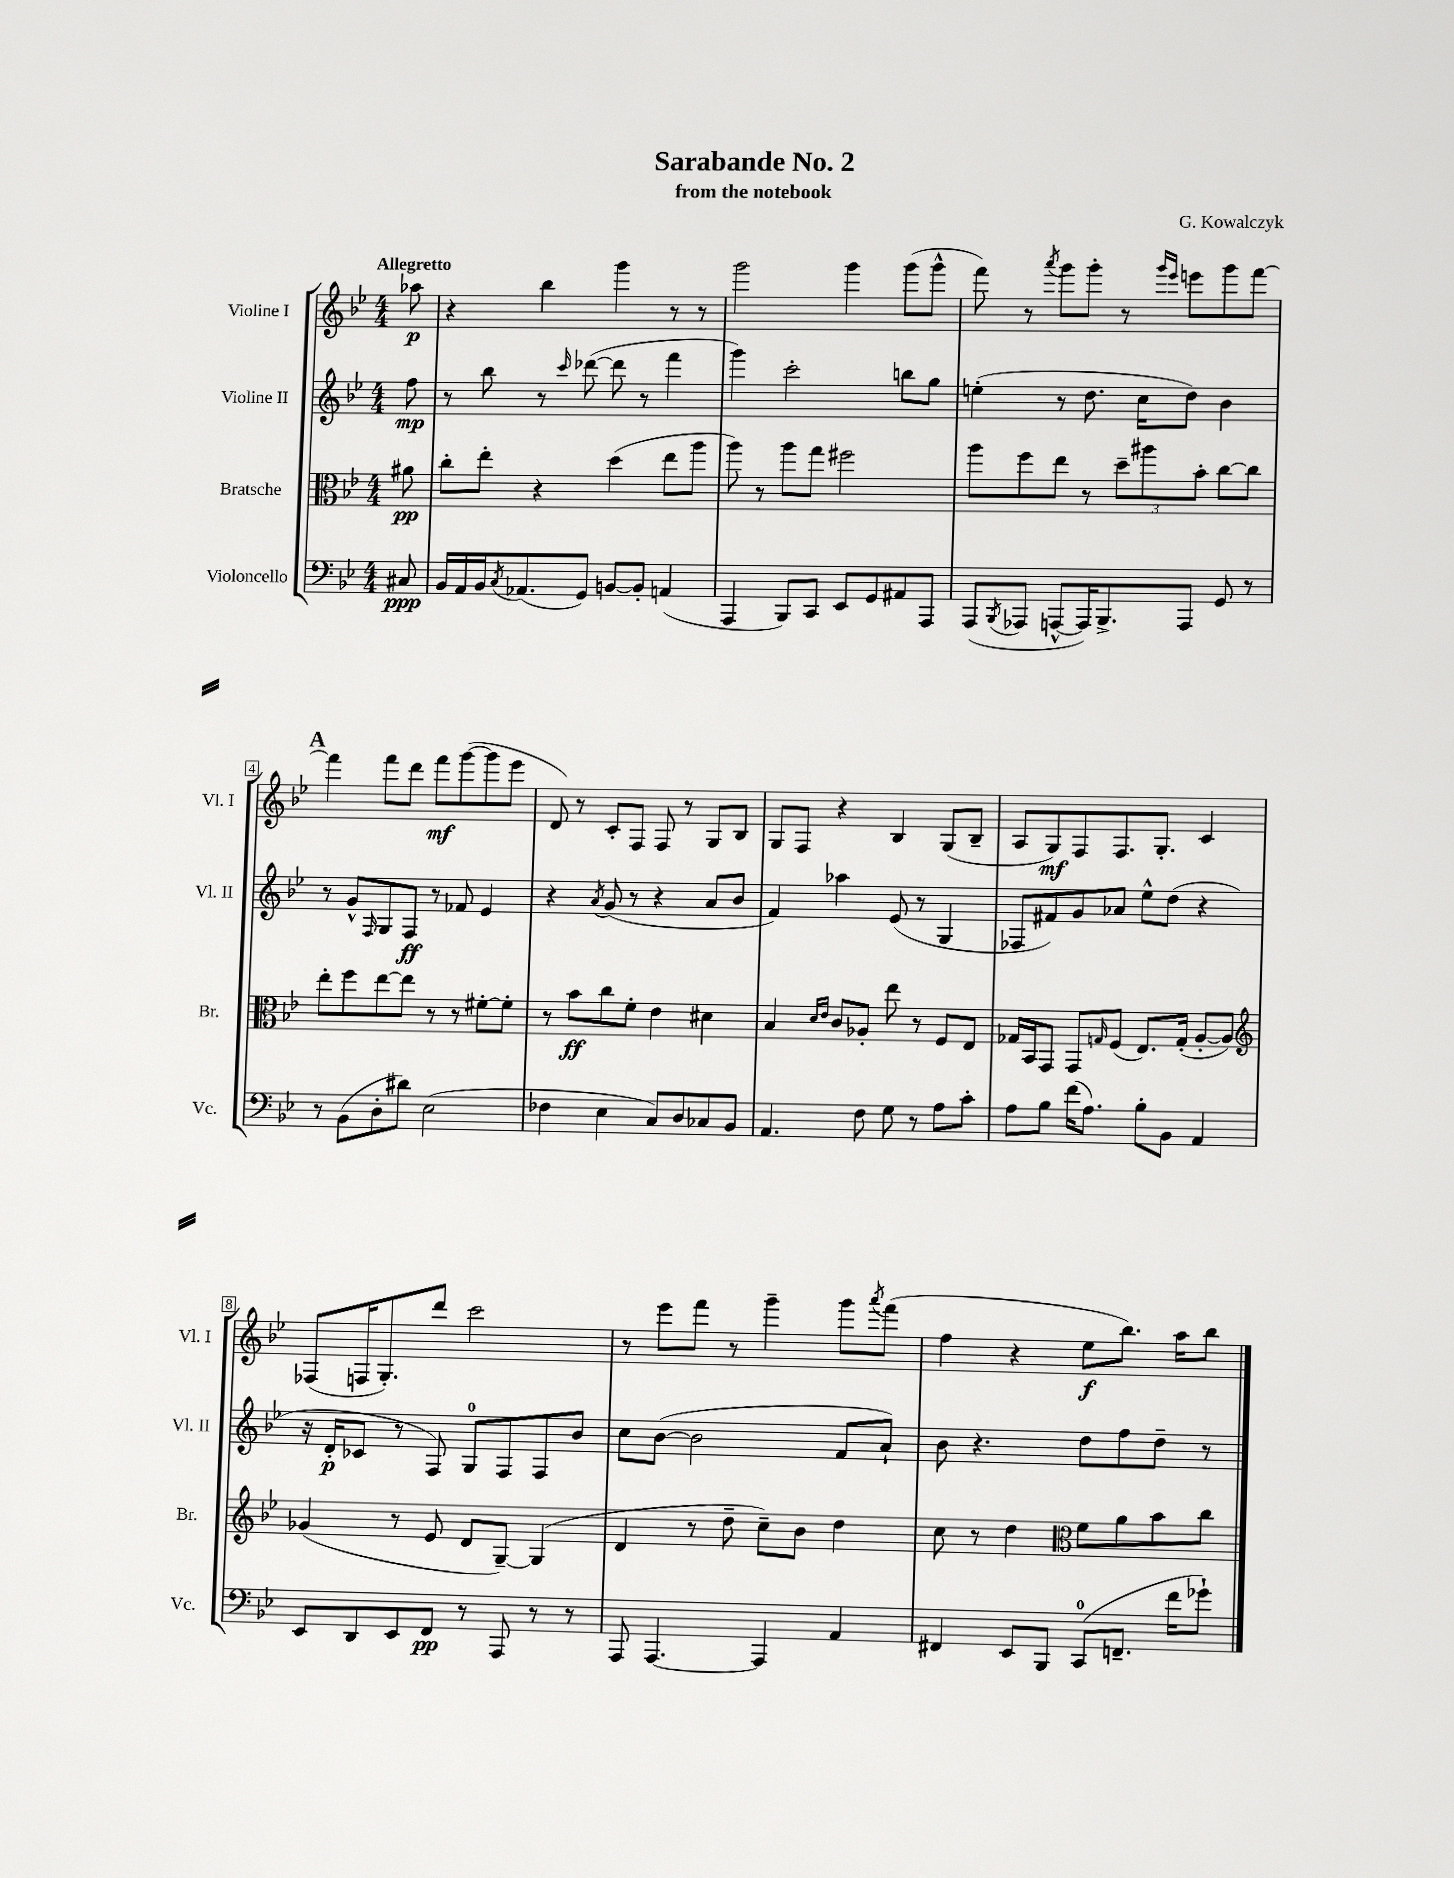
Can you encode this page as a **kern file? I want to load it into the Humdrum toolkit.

**kern	**kern	**kern	**kern
*staff4	*staff3	*staff2	*staff1
*clefF4	*clefC3	*clefG2	*clefG2
*k[b-e-]	*k[b-e-]	*k[b-e-]	*k[b-e-]
*M4/4	*M4/4	*M4/4	*M4/4
8C#/	8a#\	8ff\	8aa-\
=	=	=	=
16BB-/LL	8cc'\L	8r	4r
16AA/	.	.	.
16BB-/J	8ee-'\J	8bb-\	.
8qC/	.	.	.
(8.AA-/	.	.	.
.	4r	8r	4bb-\
.	.	16qqccc/	.
8GG/J)	.	([8ddd-\	.
[8BB/L	(4dd\	8ddd-\]	4ggg\
8BB'/]J	.	8r	.
(4AA/	8ee-\L	4fff\	8r
.	8aa\J	.	8r
=	=	=	=
4AAA/	8aa\)	4ggg\)	2ggg\
.	8r	.	.
8BBB-/L)	8aa\L	2ccc'\	.
8CC/J	8gg\J	.	.
8EE-/L	2ff#\	.	4ggg\
8GG/	.	.	.
8AA#/	.	8bb\L	(8ggg\L
8AAA/J	.	8gg\J	8ggg^^\J
=	=	=	=
(8AAA/L	8aa\L	(4ee'\	8fff\)
8qBBB-/	.	.	.
8AAA-/J	8ff\	.	8r
.	.	.	8qaaa/
[8AAA^^/L	8ee-\J	8r	8ggg\L
16AAA/]K)	8r	8.dd\	8ggg'\J
8.BBB-^/	.	.	.
.	12dd~\L	.	8r
.	.	16cc\LK	.
.	12aa#\	.	.
.	.	.	16qqggg/LL
.	.	.	16qqeee-/JJ
8AAA/J	.	8dd\J)	8eee\L
.	12b-'\J	.	.
8GG/	[8cc\L	4b-\	8ggg\
8r	8cc\]J	.	[8fff\J
=	=	=	=
8r	8ee-'\L	8r	4fff\]
(8BB-\L	8ff\	8g^^/L	.
.	.	16qqF/	.
8D'\	[8ee-\	8G/	8fff\L
8d#\J)	8ee-\]J	8F/J	8ddd\J
(2E-\	8r	8r	8fff\L
.	8r	8f-/	([8ggg\
.	[8f#'\L	4e-/	8ggg\]
.	8f#'\]J	.	8eee-\J
=	=	=	=
4F-\	8r	4r	8d/)
.	8b-\L	.	8r
.	.	8qa/	.
4E-\	8cc\	(8g/	8c'/L
.	8f'\J	8r	8F/J
8C/L)	4e-\	4r	8F/
8D/	.	.	8r
8C-/	4d#\	8a/L	8G/L
8BB-/J	.	8b-/J	8B-/J
=	=	=	=
4.AA/	4B-/	4f/)	8G/L
.	.	.	8F/J
.	16qqd/LL	.	.
.	16qqe-/JJ	.	.
.	8c/L	4aa-\	4r
8F\	8A-'/J	.	.
8G\	8ee-\	(8e-/	4B-/
8r	8r	8r	.
8A\L	8F/L	4G/	(8G/L
8c'\J	8E-/J	.	8B-~/J
=	=	=	=
8A\L	16G-/LL	8F-/L	8A/L
.	16BB-/J	.	.
8B-\J	8GG/J	8f#/)	8G/)
(16f\LK	8GG/L	8g/	8F/
8.A\J)	.	.	.
.	16qqG/	.	.
.	(8F/J	8a-/J	8.F/
8B-'\L	8.E-/L)	8ee-^^\L	.
.	.	.	8.G'/J
8BB-\J	.	(8dd\J	.
.	(16G'/Jk	.	.
4AA/	[8A'/L	4r	4c/
.	8A/]J)	.	.
=	=	=	=
*	*clefG2	*	*
8EE-/L	(4g-/	16r	(8F-/L
.	.	16d'/LK	.
8DD/	.	8c-/J	16F/K
.	.	.	8.G'/)
8EE-/	8r	8r	.
8FF/J	8e-/	8F/)	8ddd/J
8r	8d/L	8G/L	2ccc\
8AAA/	[8G~/J)	8F/	.
8r	(4G/]	8F/	.
8r	.	8b-/J	.
=	=	=	=
8AAA/	4d/	8cc\L	8r
[4.AAA/	.	([8b-\J	8eee-\L
.	8r	2b-\]	8fff\J
.	8dd~\	.	8r
4AAA/]	8cc~\L)	.	4ggg~\
.	8b-\J	.	.
4AA/	4dd\	8f/L	8ggg\L
.	.	.	8qaaa/
.	.	8a`/J)	(8fff\J
=	=	=	=
4FF#/	8cc\	8b-\	4ff\
.	8r	4.r	.
8EE-/L	4dd\	.	4r
8BBB-/J	.	.	.
*	*clefC3	*	*
(8CC/L	8f\L	8dd\L	8ee-\L
8.FF~/J	8a\	8ff\	8.bb-\J)
.	8b-\	8dd~\J	.
16f\LK	.	.	16aa\LK
8g-`\J)	8cc\J	8r	8bb-\J
==	==	==	==
*-	*-	*-	*-
